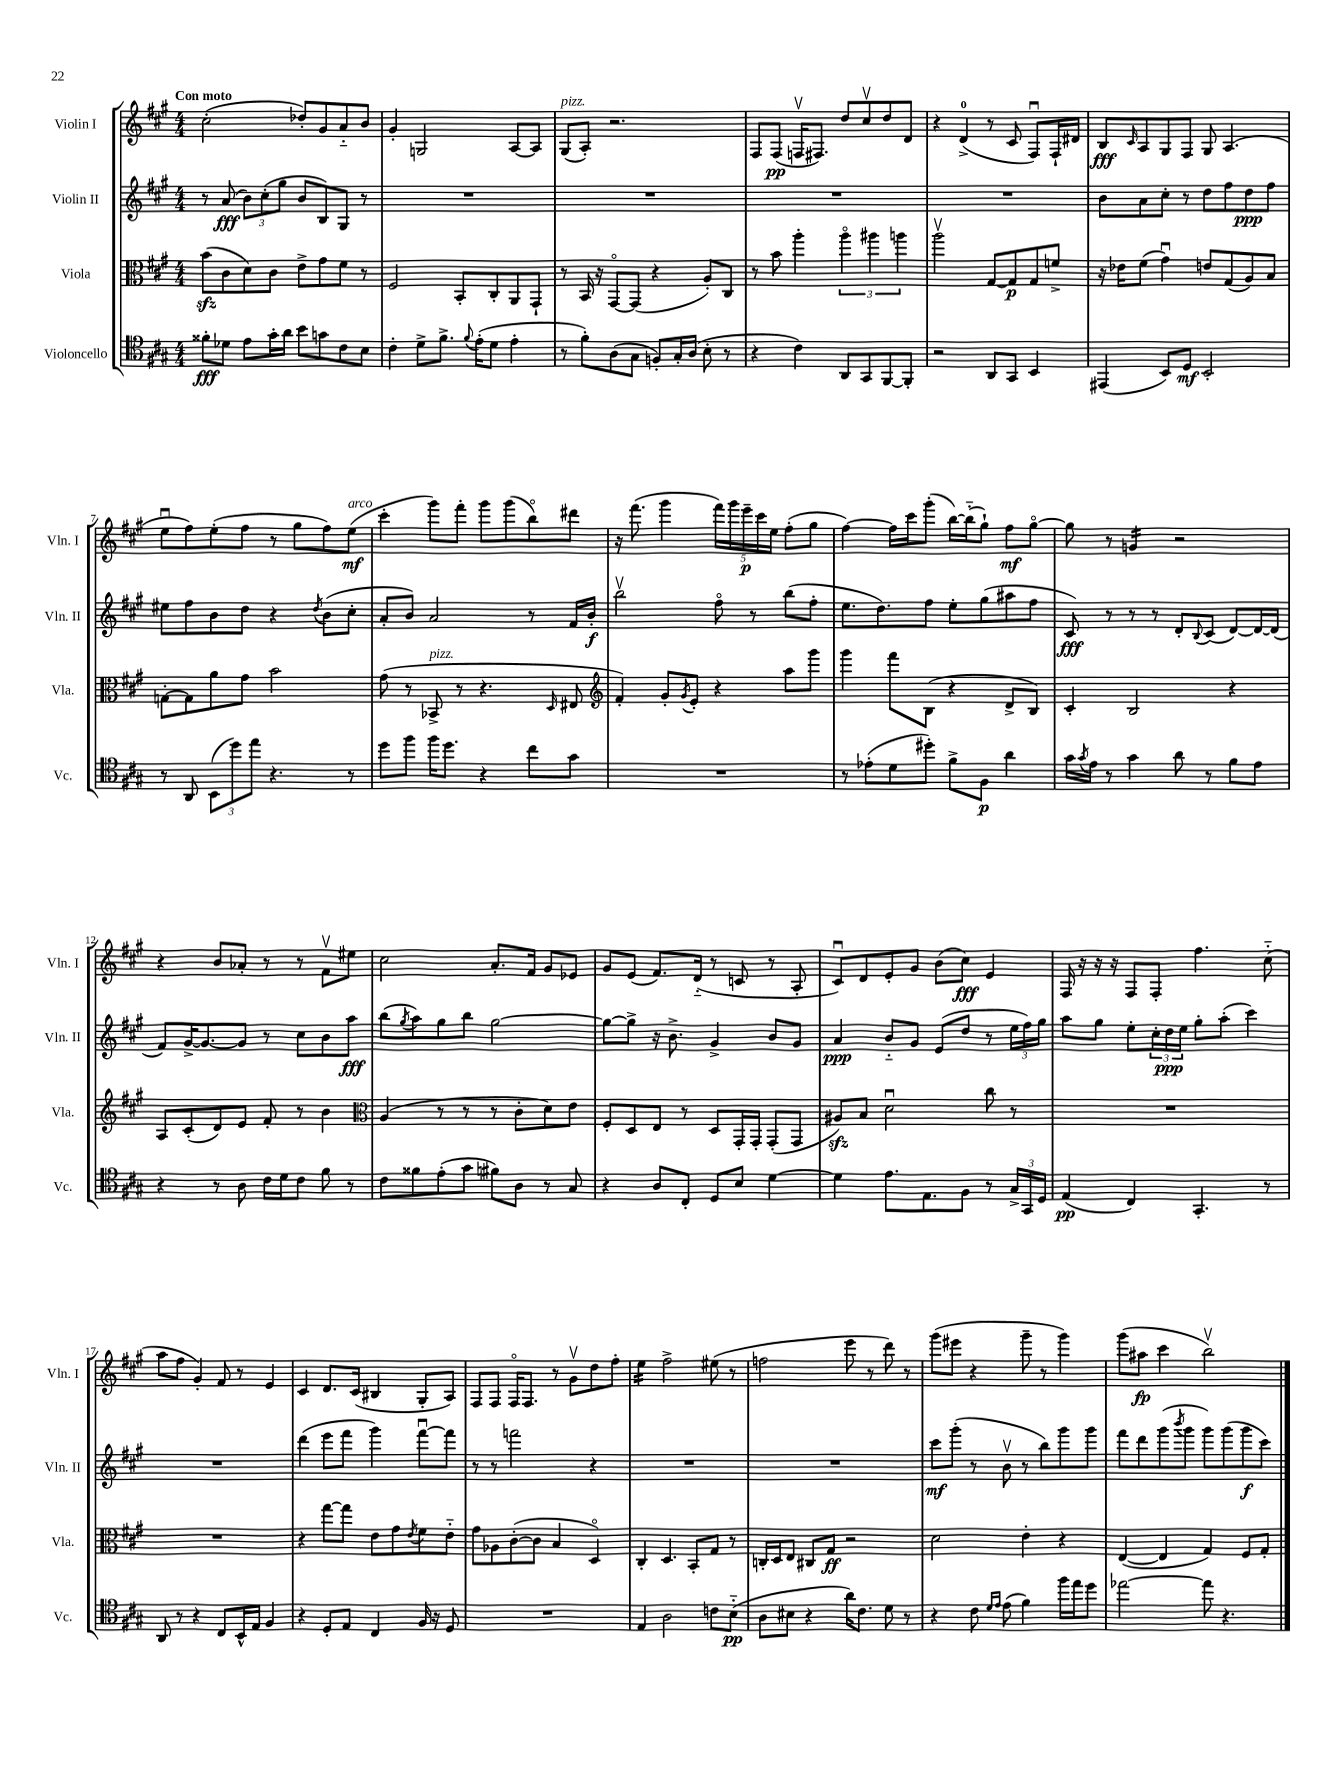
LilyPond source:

<<
\new StaffGroup <<
\new Staff = "s0" \with { instrumentName = "Violin I" shortInstrumentName = "Vln. I" } {
    \clef treble \key a \major \numericTimeSignature \time 4/4 \tempo "Con moto"
    cis''2-.( des''8-.) gis'8 a'8-_ b'8 |
    gis'4-. g2 a8~ a8 |
    gis8^\markup { \italic "pizz." }( a8-.) r2. |
    fis8 fis8\pp( f16\upbow fis8.) d''8 cis''8\upbow d''8 d'8 |
    r4 d'4-0->( r8 cis'8 fis8\downbow) fis16-! dis'16 |
    b8\fff \grace { cis'16 } a8 gis8 fis8 gis8 a4.( |
    e''8\downbow fis''8) e''8-.( fis''8 r8 gis''8 fis''8) e''8\mf^\markup { \italic "arco" }( |
    cis'''4-. gis'''8) fis'''8-. gis'''8 gis'''8( b''8\flageolet) dis'''8 |
    r16 fis'''8.( gis'''4 \tuplet 5/4 { fis'''16) gis'''16 e'''16--\p cis'''16 e''16 } fis''8-.( gis''8 |
    fis''4~) fis''16 cis'''16 gis'''8-.( b''16~) b''16-_( gis''8-!) fis''8\mf gis''8~\flageolet |
    gis''8 r8 g'4:16 r2 |
    r4 b'8 aes'8-. r8 r8 fis'8\upbow eis''8 |
    cis''2 a'8.-. fis'16 gis'8 ees'8 |
    gis'8 e'8( fis'8.) d'16-_( r8 c'8 r8 a8-. |
    cis'8\downbow) d'8 e'8-. gis'8 b'8( cis''8\fff) e'4 |
    fis16 r16 r16 r16 fis8 fis8-. fis''4. cis''8-_( |
    a''8 fis''8 gis'4-.) fis'8 r8 e'4 |
    cis'4 d'8. cis'16( bis4 gis8-. a8) |
    fis8 fis8 fis16\flageolet fis8. r8 gis'8\upbow d''8 fis''8-. |
    e''4:16 fis''2-> eis''8( r8 |
    f''2 e'''8 r8 d'''8) r8 |
    gis'''8( eis'''8 r4 gis'''8-- r8 gis'''4) |
    gis'''8( ais''8\fp cis'''4 b''2\upbow) \bar "|." |
}
\new Staff = "s1" \with { instrumentName = "Violin II" shortInstrumentName = "Vln. II" } {
    \clef treble \key a \major \numericTimeSignature \time 4/4
    r8 a'8\fff( \tuplet 3/2 { b'8) cis''8-.( gis''8 } b'8 b8) gis8 r8 |
    R1 |
    R1 |
    R1 |
    R1 |
    b'8 a'8 cis''8-. r8 d''8 fis''8 d''8\ppp fis''8 |
    eis''8 fis''8 b'8 d''8 r4 \acciaccatura { d''8 } b'8( cis''8-. |
    a'8-. b'8) a'2 r8 fis'16 b'16-.\f |
    b''2\upbow fis''8\flageolet r8 b''8( fis''8-. |
    e''8. d''8.) fis''8 e''8-. gis''8( ais''8 fis''8 |
    cis'8\fff) r8 r8 r8 d'8-. \appoggiatura { b8 } cis'8( d'8~) d'16~ d'16( |
    fis'8) gis'16~-> gis'8.~ gis'8 r8 cis''8 b'8 a''8\fff |
    b''8( \acciaccatura { gis''8 } a''8) gis''8 b''8 gis''2~ |
    gis''8~ gis''8-> r16 b'8.-> gis'4-> b'8 gis'8 |
    a'4\ppp b'8-_ gis'8 e'8( d''8 r8 \tuplet 3/2 { e''16 fis''16) gis''16 } |
    a''8 gis''8 e''8-. \tuplet 3/2 { cis''16-. d''16\ppp e''16 } gis''8-. a''8-.( cis'''4) |
    R1 |
    d'''4( e'''8 fis'''8 gis'''4) fis'''8~\downbow fis'''8 |
    r8 r8 f'''2 r4 |
    R1 |
    R1 |
    cis'''8\mf gis'''8-.( r8 b'8\upbow r8 b''8) gis'''8 gis'''8 |
    fis'''8 d'''8 gis'''8( \acciaccatura { b'''8 } gis'''8 gis'''8) gis'''8( gis'''8\f cis'''8) \bar "|." |
}
\new Staff = "s2" \with { instrumentName = "Viola" shortInstrumentName = "Vla." } {
    \clef alto \key a \major \numericTimeSignature \time 4/4
    b'8\sfz( cis'8 d'8) cis'8 e'8-> gis'8 fis'8 r8 |
    fis2 b,8-. cis8-. a,8 gis,8-! |
    r8 b,16 r16 gis,8~\flageolet gis,8( r4 a8-.) cis8 |
    r8 b'8 a''4-. \tuplet 3/2 { a''4\flageolet ais''4 a''4 } |
    a''2\upbow gis8~ gis8\p gis8 f'8-> |
    r16 ees'16 fis'8( gis'4\downbow) e'8 gis8( a8) b8 |
    g8~-. g8 a'8 gis'8 b'2 |
    gis'8( r8 bes,8->^\markup { \italic "pizz." } r8 r4. \grace { d16 } eis8 |
    \clef treble fis'4-.) gis'8-. \acciaccatura { gis'8 } e'8-. r4 a''8 gis'''8 |
    gis'''4 fis'''8 b8( r4 d'8-> b8) |
    cis'4-. b2 r4 |
    a8 cis'8-.( d'8) e'8 fis'8-. r8 b'4 |
    \clef alto a4( r8 r8 r8 cis'8-. d'8) e'8 |
    fis8-. d8 e8 r8 d8 gis,16-. gis,16-. gis,8-.( gis,8 |
    ais8\sfz) b8 d'2\downbow cis''8 r8 |
    R1 |
    R1 |
    r4 gis''8~ gis''8 e'8 gis'8 \acciaccatura { e'8 } fis'8 e'8-_ |
    gis'8 aes8 cis'8~-.( cis'8 b4 d4\flageolet) |
    cis4-. d4. b,8-. gis8 r8 |
    c16-. d16 e8 cis8 gis8\ff r2 |
    d'2 e'4-. r4 |
    e4~( e4 gis4) fis8 gis8-. \bar "|." |
}
\new Staff = "s3" \with { instrumentName = "Violoncello" shortInstrumentName = "Vc." } {
    \clef tenor \key a \major \numericTimeSignature \time 4/4
    fisis'8-.\fff des'8 e'8 gis'16-. a'16 b'8 g'8 cis'8 b8 |
    cis'4-. d'8-> fis'8.-> \appoggiatura { fis'8 } e'16-.( d'8 e'4-. |
    r8 fis'8-.) a8( gis8 f8-.) gis16-. a16( b8-. r8 |
    r4 cis'4) a,8 gis,8 fis,8~ fis,8-. |
    r2 a,8 gis,8 b,4 |
    eis,4( b,8) d8\mf b,2-. |
    r8 a,8 \tuplet 3/2 { b,8( d''8) e''8 } r4. r8 |
    d''8 fis''8 fis''16 d''8. r4 cis''8 gis'8 |
    R1 |
    r8 ees'8-.( d'8 dis''8-.) fis'8-> fis8\p a'4 |
    gis'16 \acciaccatura { gis'8 } e'16 r8 gis'4 a'8 r8 fis'8 e'8 |
    r4 r8 a8 cis'16 d'16 cis'8 fis'8 r8 |
    cis'8 fisis'8 e'8-.( gis'8 fis'8) a8 r8 gis8 |
    r4 a8 cis8-. d8 b8 d'4~ |
    d'4 e'8. e8. fis8 r8 \tuplet 3/2 { gis16-> gis,16 d16 } |
    e4\pp( cis4) gis,4.-. r8 |
    a,8 r8 r4 cis8 b,16-^ e16 fis4 |
    r4 d8-. e8 cis4 fis16 r16 d8 |
    R1 |
    e4 a2 c'8 b8-_\pp( |
    a8 bis8 r4 a'16) cis'8. d'8 r8 |
    r4 cis'8 \grace { d'16 e'16 } e'8( fis'4) fis''16 e''16 d''8 |
    ees''2~ ees''8 r4. \bar "|." |
}
>>
>>
